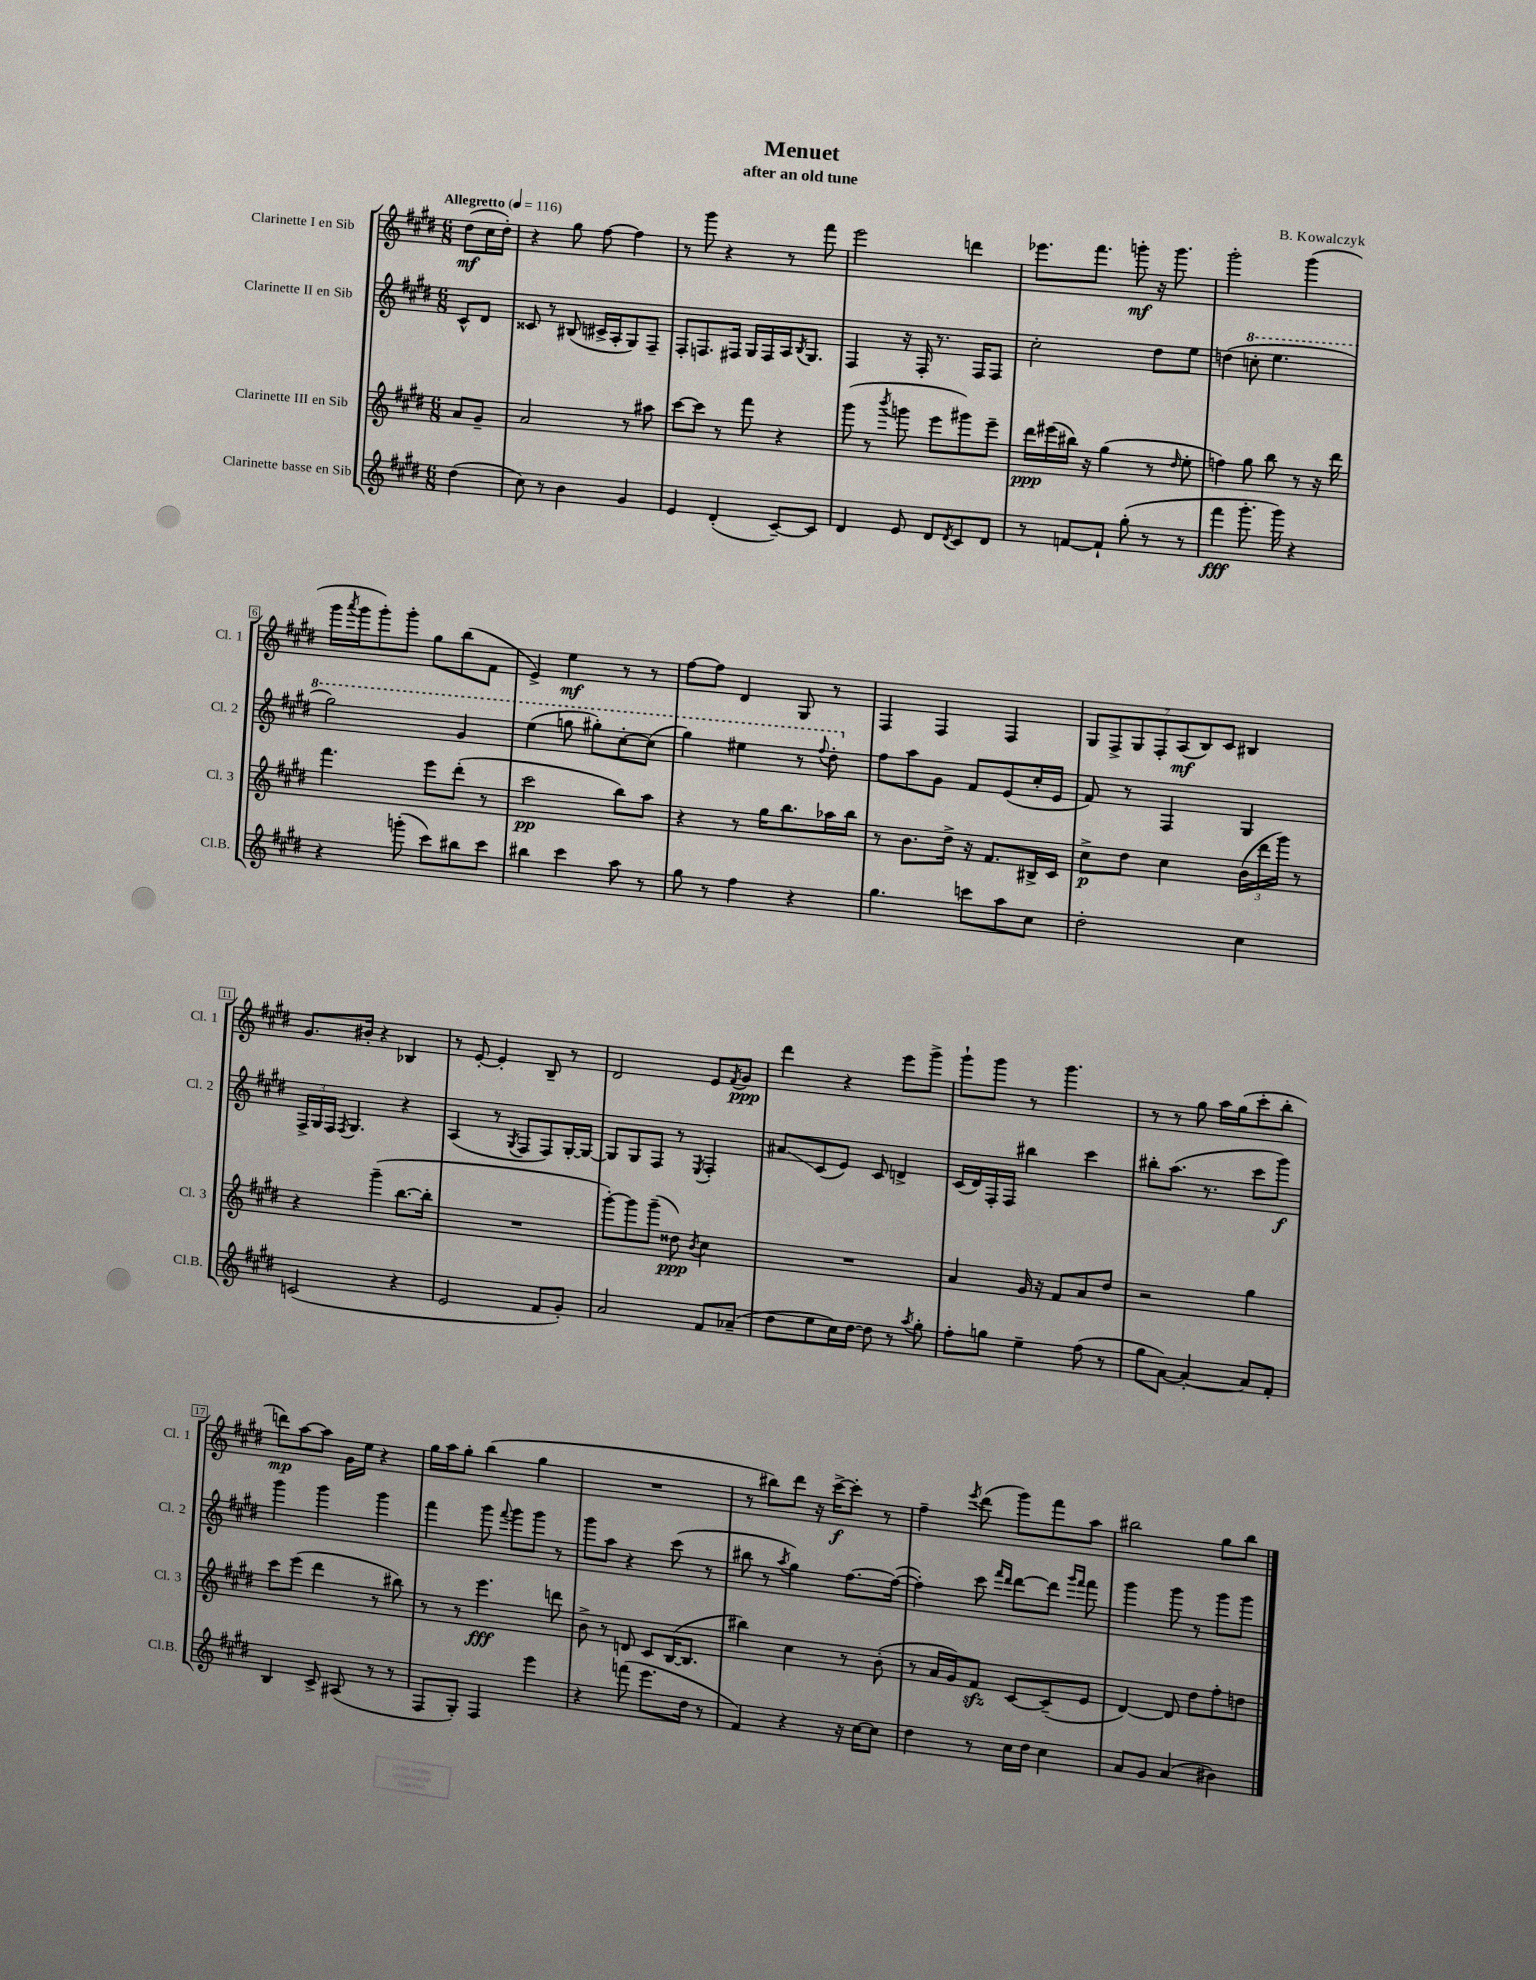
\header { title = "Menuet" composer = "B. Kowalczyk" subtitle = "after an old tune" }
<<
\new StaffGroup <<
\new Staff = "s0" \with { instrumentName = "Clarinette I en Sib" shortInstrumentName = "Cl. 1" } {
    \clef treble \key e \major \numericTimeSignature \time 6/8 \partial 4 \tempo "Allegretto" 4 = 116
    dis''8\mf( cis''16 dis''16-.) |
    r4 gis''8 fis''8~ fis''4 |
    r8 gis'''8 r4 r8 fis'''8 |
    e'''2 d'''4 |
    ees'''8. fis'''8. g'''8-.\mf r16 g'''8. |
    gis'''2-. gis'''4( |
    gis'''16 \acciaccatura { a'''8 } gis'''16 gis'''8-.) gis'''8-. gis''8 b''8( fis'8 |
    e'4->) e''4\mf r8 r8 |
    fis''8~ fis''8 dis'4 gis8 r8 |
    fis4 fis4 fis4 |
    \tuplet 7/4 { gis8 fis8-> gis8 fis8-. a8\mf( b8) cis'8 } bis4 |
    gis'8. bis'16-. r4 bes4 |
    r8 e'8~-. e'4-. b8-- r8 |
    dis'2 e'8 \acciaccatura { fis'8 } gis'8\ppp |
    dis'''4 r4 e'''8 gis'''8-> |
    gis'''8-! gis'''8 r8 gis'''4. |
    r8 r8 gis''8 a''16 gis''16( cis'''8-. b''8-. |
    d'''8\mp) a''8~ a''8 gis'16 e''16 r4 |
    gis''16 a''16 gis''8-. b''4( gis''4 |
    R2. |
    r8 bis''8) dis'''8 r16 cis'''16~->\f cis'''8-. r8 |
    fis''4-- \acciaccatura { e'''8 } dis'''8( gis'''8) fis'''8 a''8 |
    bis''2 gis''8 bis''8 \bar "|." |
}
\new Staff = "s1" \with { instrumentName = "Clarinette II en Sib" shortInstrumentName = "Cl. 2" } {
    \clef treble \key e \major \numericTimeSignature \time 6/8 \partial 4
    cis'8-^ dis'8 |
    cisis'8 r8 bis8( cis'16-> a16-. gis8) fis8-- |
    fis8-. f8. fis16 gis16 fis16 a16 \acciaccatura { b8 } gis8. |
    fis4 r16 fis16-. r8. fis16 fis8 |
    cis''2-. dis''8 e''8 |
    d''4( \ottava #1 c'''8-. e'''4. |
    gis'''2) gis''4 |
    e'''4( g'''8 gis'''8-.) cis'''8~-. cis'''8( |
    gis'''4) eis'''4 r8 \appoggiatura { fis'''8 } dis'''8-. \ottava #0 |
    fis''8 a''8 gis'8 fis'8 e'8( cis''16-. e'16 |
    fis'8) r8 fis4 gis4 |
    \tuplet 3/2 { fis16-> gis16 fis16 } \acciaccatura { fis8 } gis4. r4 |
    a4( r8 \acciaccatura { gis8 } fis8 fis8) gis16~-. gis16~ |
    gis8 gis8 fis8 r8 \acciaccatura { e8 } fis4-. |
    ais'8\glissando cis'8( e'8) cis'8 d'4-> |
    cis'16( dis'16) fis16-. fis16 bis''4 cis'''4 |
    bis''8-. a''8.( r8. cis'''8 gis'''8\f) |
    gis'''4 gis'''4 gis'''4 |
    fis'''4 gis'''8 \appoggiatura { fis'''8 } gis'''8 gis'''8 r8 |
    gis'''8 a''8 r4 cis'''8( r8 |
    bis''8 r8 \acciaccatura { a''8 } gis''4) fis''8.~ fis''16~( |
    fis''4-.) cis'''8 \grace { fis'''16 dis'''16 } dis'''8~ dis'''8 \grace { gis'''16 fis'''16 } fis'''8 |
    gis'''4 gis'''8 r8 gis'''8 gis'''8 \bar "|." |
}
\new Staff = "s2" \with { instrumentName = "Clarinette III en Sib" shortInstrumentName = "Cl. 3" } {
    \clef treble \key e \major \numericTimeSignature \time 6/8 \partial 4
    a'8 gis'8-- |
    a'2 r8 ais''8 |
    cis'''8~ cis'''8 r8 fis'''8 r4 |
    gis'''8( r8 \acciaccatura { b'''8 } g'''8 e'''8 gis'''8) e'''8-- |
    dis'''16\ppp eis'''16( bis''16) r16 gis''4( r8 \grace { dis''16 } e''8-. |
    f''4) gis''8 b''8 r8 r16 dis'''16 |
    fis'''4. e'''8 dis'''8-.( r8 |
    cis'''2\pp b''8) a''8 |
    r4 r8 gis''16 b''8. aes''16 b''16 |
    r8 b'8. dis''16-> r16 fis'8. bis16-> cis'16 |
    cis''8->\p dis''8 cis''4 \tuplet 3/2 { b'16( dis'''16 gis'''16) } r8 |
    r4 gis'''4--( b''8.~ b''16-. |
    R2. |
    gis'''8~-.) gis'''8 gis'''8--( disis''8\ppp) \acciaccatura { b'8 } cis''4 |
    R2. |
    a'4 gis'16 r16 fis'8 a'8 dis''8 |
    r2 gis''4 |
    cis'''8 e'''8( dis'''4 r8 bis''8) |
    r8 r8 e'''4.\fff d'''8 |
    b'8-> r8 d'8 cis'8 b16~( b8. |
    bis''4) cis''4 r8 b'8-.( |
    r8 a'16 gis'16) fis'8\sfz cis'8~ cis'8--( e'8 |
    dis'4~) dis'8 dis''8 fis''8-. d''8 \bar "|." |
}
\new Staff = "s3" \with { instrumentName = "Clarinette basse en Sib" shortInstrumentName = "Cl.B." } {
    \clef treble \key e \major \numericTimeSignature \time 6/8 \partial 4
    dis''4( |
    cis''8) r8 b'4 gis'4 |
    e'4 dis'4-.( cis'8~--) cis'8 |
    dis'4 e'8 dis'8 \acciaccatura { dis'8 } cis'8 dis'8 |
    r8 f'8~ f'8-! gis''8-.( r8 r8 |
    fis'''4\fff gis'''8.-. gis'''16) r4 |
    r4 g'''8-.( cis'''8) bis''8 cis'''8 |
    bis''4 cis'''4 a''8 r8 |
    gis''8 r8 fis''4 r4 |
    gis''4. c'''8 a''8 cis''8 |
    dis''2-. cis''4 |
    c'2( r4 |
    e'2 fis'8 gis'8-.) |
    a'2 fis'8 aes'8--( |
    dis''8 e''8 cis''16) dis''16~ dis''8 r8 \acciaccatura { a''8 } gis''8-. |
    fis''8-. g''8 e''4-- fis''8( r8 |
    gis''8 a'8~) a'4~-. a'8 fis'8-. |
    b4 cis'8-> ais8( r8 r8 |
    fis8 gis8-.) fis4 e'''4 |
    r4 f'''8( e'''8. dis''16 r8 |
    fis'4) r4 r16 cis''16~ cis''8 |
    dis''4 r8 cis''16 dis''16 cis''4 |
    a'8 gis'8 a'4( bis'4) \bar "|." |
}
>>
>>
\layout { \context { \Score \override BarNumber.stencil = #(make-stencil-boxer 0.1 0.3 ly:text-interface::print) } }
